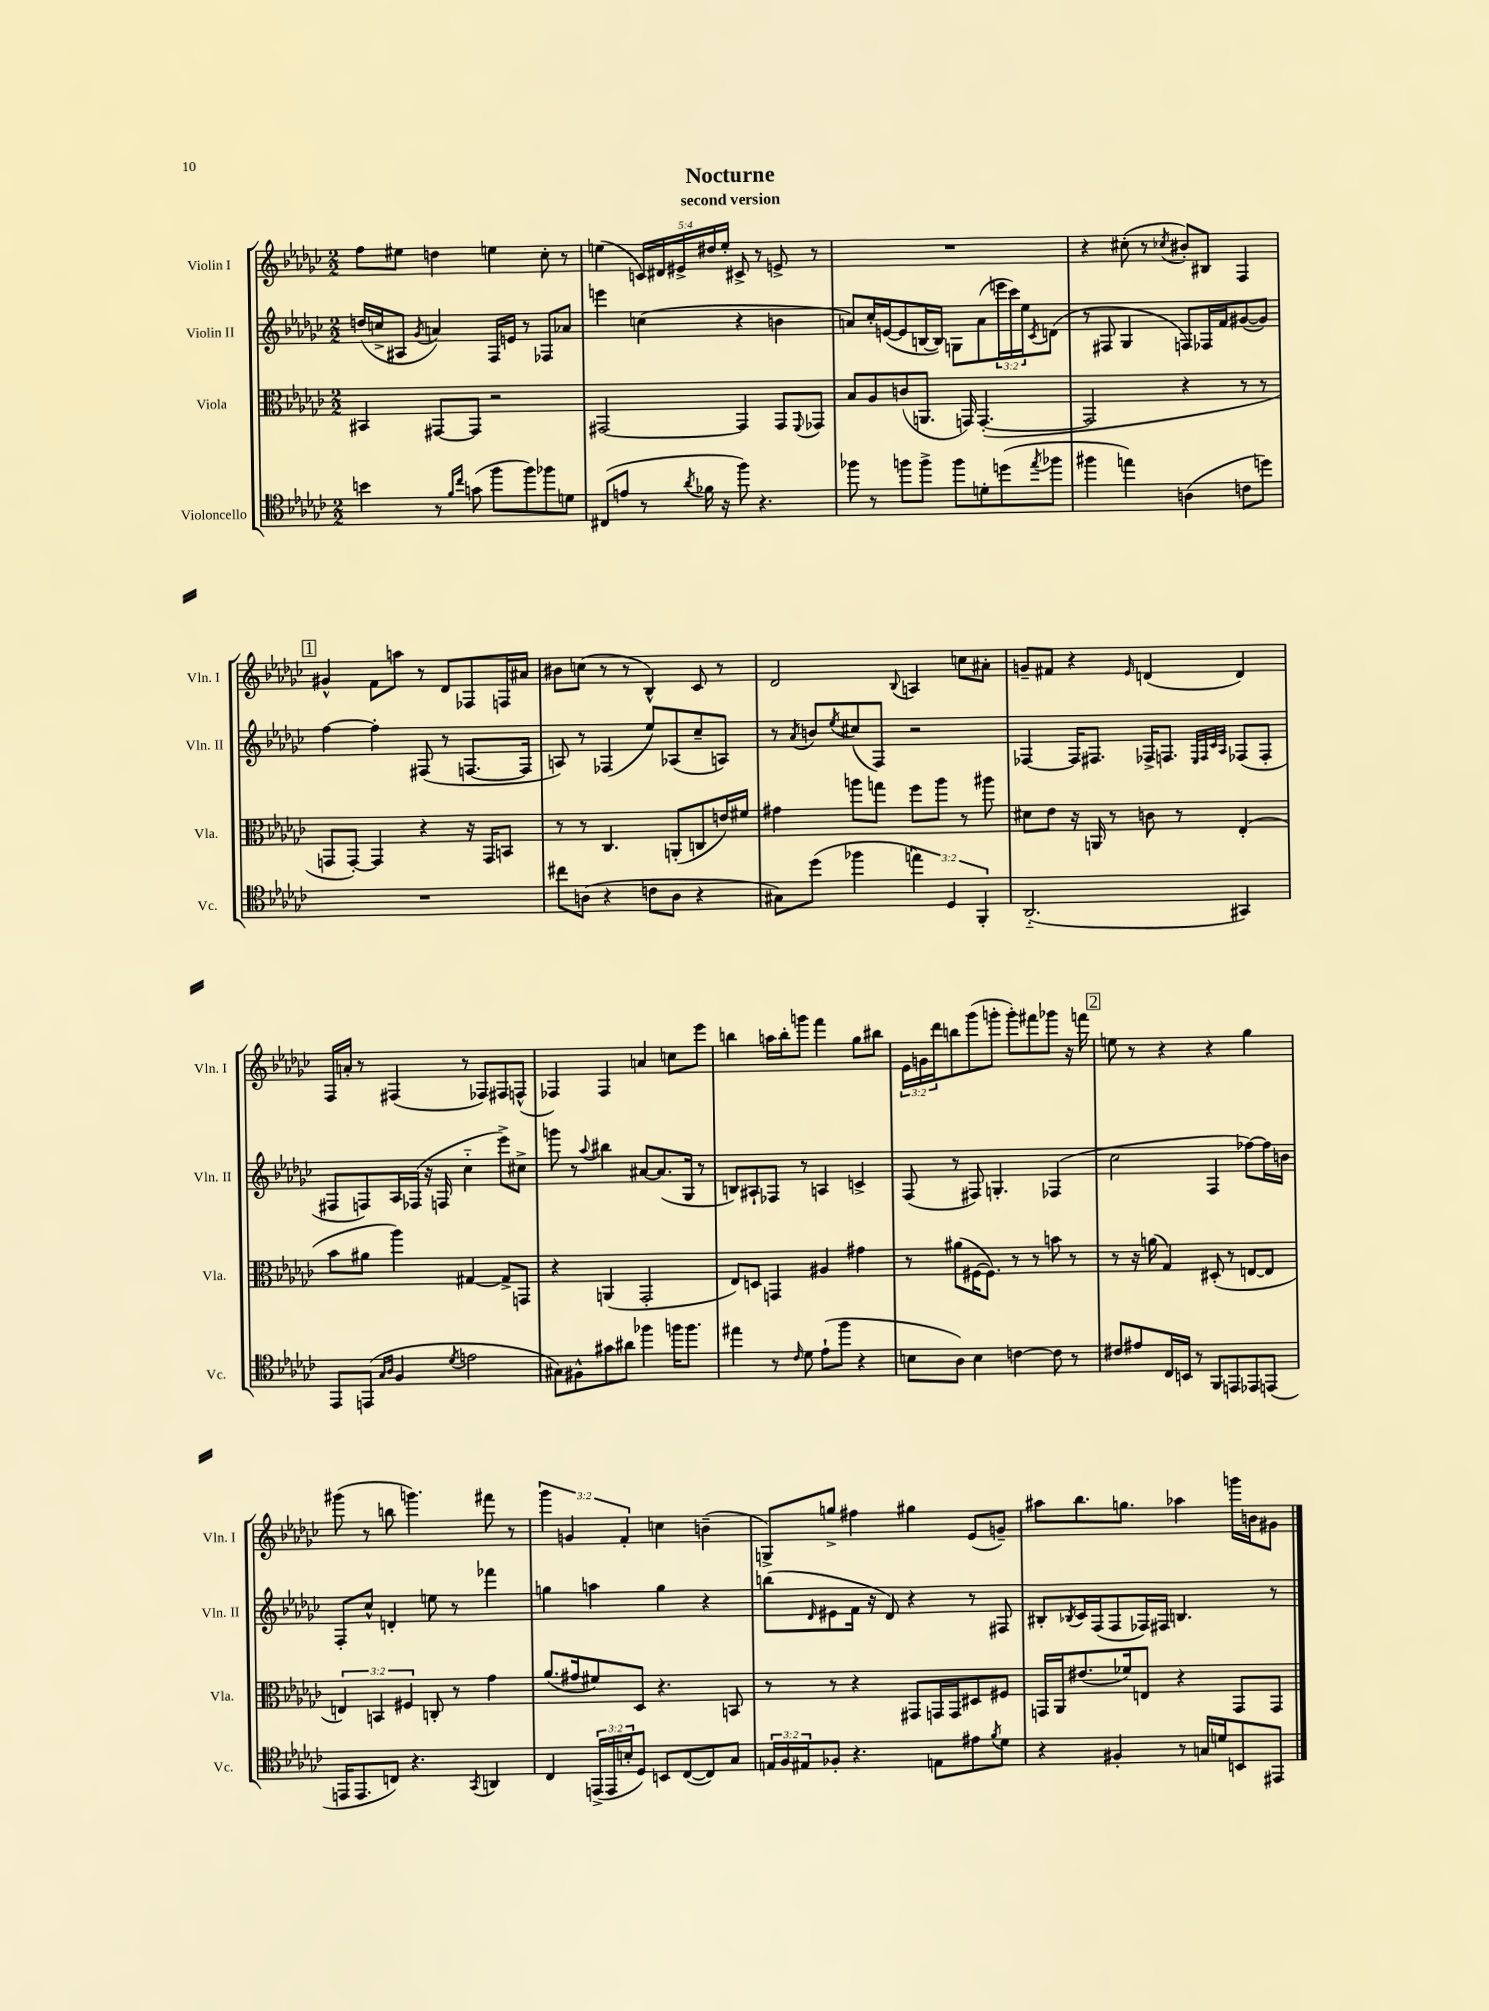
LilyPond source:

\header { title = "Nocturne" subtitle = "second version" }
<<
\new StaffGroup <<
\new Staff = "s0" \with { instrumentName = "Violin I" shortInstrumentName = "Vln. I" } {
    \clef treble \key ges \major \numericTimeSignature \time 2/2 \override Staff.TupletNumber.text = #tuplet-number::calc-fraction-text
    f''8 eis''8 d''4 e''4 ces''8-. r8 |
    e''4( \tuplet 5/4 { c'16) dis'16 eis'16-> dis''16 e''16-. } cis'8-> r8 e'8-> r8 |
    R1 |
    r4 cis''8-.( r8 \acciaccatura { ces''8 } bis'8-.) bis8 f4 |
    \mark \markup { \box "1" } gis'4-^ f'8 a''8 r8 des'8 fes8 f16 ais'16 |
    bis'8 c''8( r8 r8 bes4-^) ces'8 r8 |
    des'2 \appoggiatura { bes8 } a4 c''8 ais'8-. |
    g'8-- fis'8 r4 \grace { ees'16 } d'4( d'4) |
    f16 a'16-. r8 fis4( r8 fes8) fis8 f8-^( |
    fes4) fes4 a'4 c''8 ees'''8 |
    b''4 a''16 b''16-. g'''8 f'''4 ges''8 bis''8 |
    \tuplet 3/2 { ees'16 g'16 des'''16 } b''8 ges'''8( g'''8-. g'''8-.) fis'''8 ges'''8 r16 f'''16 |
    \mark \markup { \box "2" } e''8 r8 r4 r4 ges''4 |
    gis'''8( r8 b''8 g'''4.) fis'''8 r8 |
    \tuplet 3/2 { ges'''4 g'4 f'4-. } c''4 b'4--( |
    g8->) g''8-> fis''4 gis''4 ees'8( g'8--) |
    ais''8 bes''8. g''8. aes''4 g'''16 b'16 gis'8 \bar "|." |
}
\new Staff = "s1" \with { instrumentName = "Violin II" shortInstrumentName = "Vln. II" } {
    \clef treble \key ges \major \numericTimeSignature \time 2/2 \override Staff.TupletNumber.text = #tuplet-number::calc-fraction-text
    d''16( c''16-> ais8 \acciaccatura { ges'8 } a'4) f16 e'16 r8 fes8 aes'8 |
    e'''4 c''4( r4 b'4 |
    a'8) ces''16-. e'16~( e'8 b16~ b16) g8 a'8( \tuplet 3/2 { e'''16 ces'''16) ees''16 } \acciaccatura { ces'8 } d'8( |
    r8 fis8 ges4 f8) fes16 f'16 gis'8~( gis'8) |
    \mark \markup { \box "1" } f''4~ f''4-. fis8( r8 f8.~ f16 |
    a8) r8 fes4( ees''8) aes8( ces''8-- a8) |
    r8 \acciaccatura { aes'8 } b'8 \acciaccatura { ees''8 } cis''8( f8) r2 |
    fes4~ fes16 fis8. fes16-> f8. \grace { ees32 f32 ces'32 aes32 } fes8( fes8-. |
    fis8 f8) aes16 fes16( r16 f16 ces''4-_ ees'''8->) cis''8-> |
    g'''8 r8 \appoggiatura { aes''8 } bis''4 ais'8~ ais'8.( ges16 r8 |
    b8) ais8-! fes8 r8 a4 c'4-> |
    f8( r8 fis8) g4.-. fes4( |
    \mark \markup { \box "2" } ces''2 f4 fes''8~) fes''16 b'16 |
    f8-. ces''8-^ d'4-. e''8 r8 fes'''4 |
    g''4 a''4 g''4 r4 |
    b''8( \grace { des'16 } eis'8 f'16 r16 des'8) r4 r8 fis8 |
    bis8-. \acciaccatura { bes8 } ces'16 f16( f8 fes16) fis16 b4. r8 \bar "|." |
}
\new Staff = "s2" \with { instrumentName = "Viola" shortInstrumentName = "Vla." } {
    \clef alto \key ges \major \numericTimeSignature \time 2/2 \override Staff.TupletNumber.text = #tuplet-number::calc-fraction-text
    bis,4 gis,8~ gis,8 r2 |
    gis,2~ gis,4 gis,8 \appoggiatura { f,8 } ges,8 |
    bes8 aes8 c'8( a,8. g,16) g,4.~-.( |
    g,2 r4 r8 r8 |
    \mark \markup { \box "1" } g,8 g,8~-.) g,4 r4 r16 g,16 b,8 |
    r8 r8 ces4. a,8-.( c8 e'16) fis'16 |
    gis'4 a''8 g''8 f''8 a''8 r8 ais''8 |
    dis'8 ees'8 r16 a,16 r8 c'8 r8 ees4-.( |
    bes'8 ais'8 aes''4) gis4~ gis8-> g,8 |
    r4 a,4( ges,2-. |
    ees8) d8 g,4 ais4 gis'4 |
    r8 ais'8( fis16~ fis8.) r8 r8 b'8 r8 |
    \mark \markup { \box "2" } r8 r16 a'16( ges4) dis8-.( r8 e8~ e8 |
    \tuplet 3/2 { e4) b,4 fis4 } c8-. r8 ges'4 |
    aes'8.( gis'16 fis'8) des8 r4. b,8 |
    r8 r8 r4 gis,8 g,16 g,16 dis8 fis8 |
    g,16 aes,16 eis'8.( fes'16) e8 r4 g,8 g,8 \bar "|." |
}
\new Staff = "s3" \with { instrumentName = "Violoncello" shortInstrumentName = "Vc." } {
    \clef tenor \key ges \major \numericTimeSignature \time 2/2 \override Staff.TupletNumber.text = #tuplet-number::calc-fraction-text
    b'4 r8 \grace { f'16 ces''16 } g'8( f''8 f''8) fes''8 d'8 |
    cis8( e'8 r8 \acciaccatura { aes'8 } fes'16 r16 f''8) r4. |
    fes''8 r8 f''8 f''8-> f''8 d'8-. d''8( \acciaccatura { ees''8 } fes''8 |
    fis''4 e''4) a4( c'8 d''8) |
    \mark \markup { \box "1" } R1 |
    cis''8 a8( r4 c'8 a8 r4 |
    gis8) des''8( fes''4 \tuplet 3/2 { e''4) des4 f,4-. } |
    aes,2.-_( gis,4) |
    ees,8 e,8( \grace { ges16 aes16 } f4 \acciaccatura { des'8 } e'2 |
    gis8) fis8-^ gis'8 ais'8 fes''4 f''16 f''8. |
    eis''4 r8 \grace { ces'16 } des'8 ees'8-!( f''8 r4 |
    b8 aes8) b4 c'4~ c'8 r8 |
    \mark \markup { \box "2" } cis'8 eis'8 ces16 b,16 r8 f,8 e,8 ees,8 e,8( |
    e,16 e,8. c8) r4. \acciaccatura { ges,8 } a,4 |
    ces4 \tuplet 3/2 { e,16->( e,16 b16-. } des8) b,8 ces8~( ces8) ges8 |
    \tuplet 3/2 { e16 f16 eis16 } fes8-. r4. e8 eis'8 \acciaccatura { f'8 } des'8 |
    r4 fis4-. r8 g16 d'16 b,8 eis,8 \bar "|." |
}
>>
>>
\layout { \context { \Score \remove "Bar_number_engraver" } }
